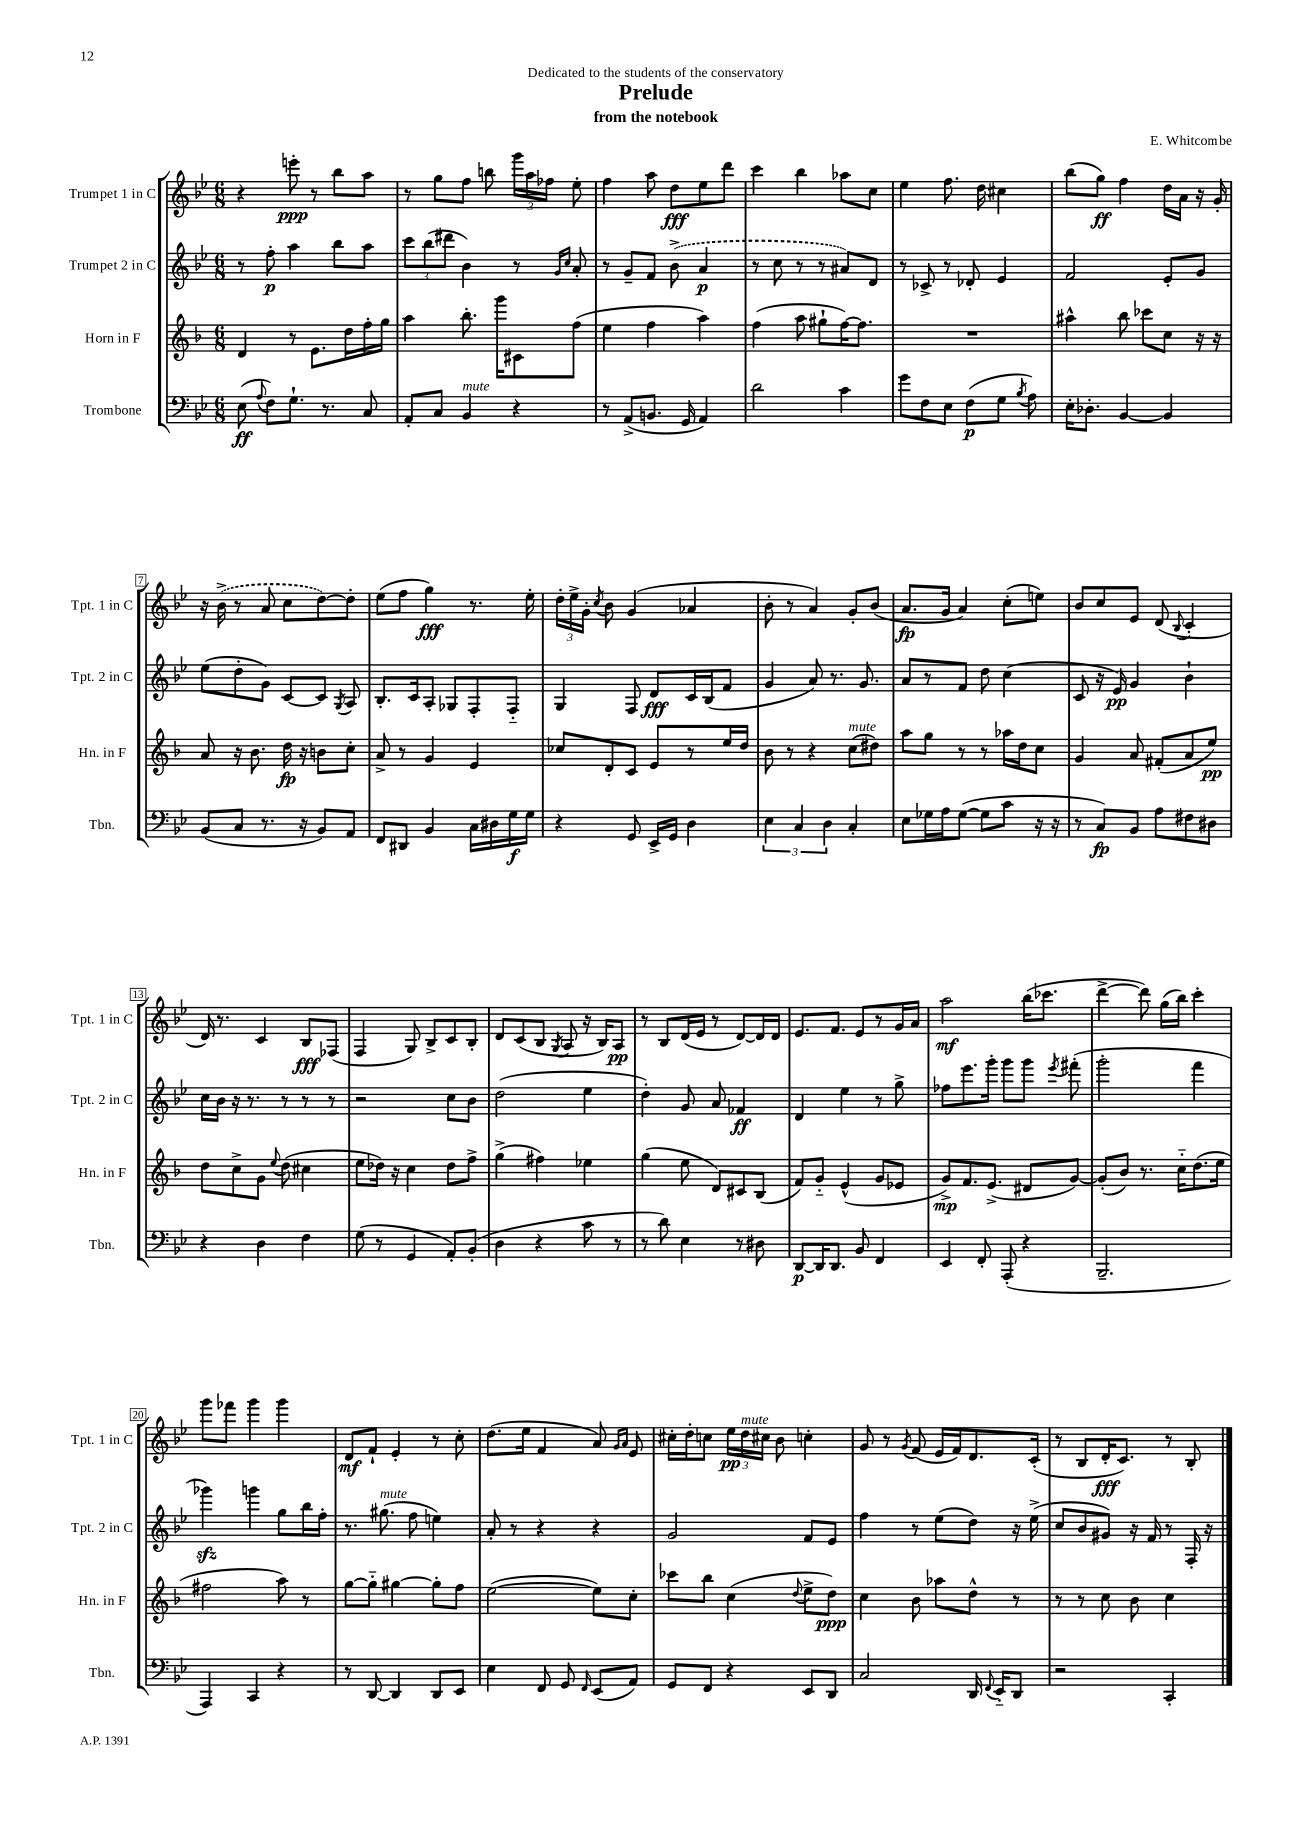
\header { title = "Prelude" composer = "E. Whitcombe" subtitle = "from the notebook" dedication = "Dedicated to the students of the conservatory" }
<<
\new StaffGroup <<
\new Staff = "s0" \with { instrumentName = "Trumpet 1 in C" shortInstrumentName = "Tpt. 1 in C" } {
    \clef treble \key bes \major \numericTimeSignature \time 6/8
    \autoBeamOff r4 e'''8-.\ppp r8 bes''8[ a''8] |
    r8 g''8[ f''8] b''8 \tuplet 3/2 { g'''16[ a''16 fes''16] } ees''8-. |
    f''4 a''8 d''8[\fff ees''8 d'''8] |
    c'''4 bes''4 aes''8[ c''8] |
    ees''4 f''8. d''16 cis''4 |
    bes''8[( g''8]\ff) f''4 d''16[ a'16] r16 g'16-. |
    r16 \once \slurDashed bes'16->( r8 a'8 c''8[ d''8~) d''8]-. |
    ees''8[( f''8] g''4\fff) r8. ees''16-. |
    \tuplet 3/2 { d''16[-. ees''16-> g'16]-. } \acciaccatura { c''8 } bes'8 g'4( aes'4 |
    bes'8-. r8 a'4) g'8[-. bes'8]( |
    a'8.[\fp g'16] a'4) c''8[-.( e''8]) |
    bes'8[ c''8 ees'8] d'8( \appoggiatura { bes8 } c'4-. |
    d'16) r8. c'4 bes8[\fff fes8]( |
    f4 g8) bes8[-> c'8 bes8]-. |
    d'8[ c'8( bes8] \acciaccatura { g8 } a8 r16 bes16[) a8]\pp |
    r8 bes8[ d'16( ees'16] r8 d'8[~) d'16 d'16] |
    ees'8.[ f'8.] ees'8[ r8 g'16 a'16] |
    a''2\mf bes''16[( ces'''8.] |
    d'''4~-> d'''8) g''16[( bes''16]) c'''4-. |
    g'''8[ fes'''8] g'''4 g'''4 |
    d'8[\mf f'8]-! ees'4-. r8 c''8-. |
    d''8.[( ees''16] f'4 a'8) \grace { g'16[ a'16] } ees'8 |
    cis''16[-. d''16-. c''8] \tuplet 3/2 { ees''16[\pp d''16^\markup { \italic "mute" } cis''16] } bes'8 c''4-. |
    g'8 r8 \acciaccatura { g'8 } f'8( ees'16[ f'16) d'8. c'16]-.( |
    r8 bes8[ d'16-.\fff c'8.]) r8 bes8-. \bar "|." |
}
\new Staff = "s1" \with { instrumentName = "Trumpet 2 in C" shortInstrumentName = "Tpt. 2 in C" } {
    \clef treble \key bes \major \numericTimeSignature \time 6/8
    \autoBeamOff r8 f''8-.\p a''4 bes''8[ a''8] |
    \tuplet 3/2 { c'''8[ bes''8( dis'''8] } bes'4) r8 \grace { g'16[ c''16] } a'8-. |
    r8 g'8[-- f'8] \once \slurDashed bes'8->( a'4\p |
    r8 c''8 r8 r8 ais'8[) d'8] |
    r8 ces'8-> r8 des'8-. ees'4 |
    f'2 ees'8[-. g'8] |
    ees''8[( d''8-. g'8]) c'8[~ c'8] \acciaccatura { g8 } a8 |
    bes8.[-. c'16 a8]-. ges8[ f8-. f8]-_ |
    g4 f8 d'8[\fff c'16 bes16( f'8] |
    g'4 a'8) r8. g'8. |
    a'8[ r8 f'8] d''8 c''4( |
    c'8 r16 ees'16\pp) g'4 bes'4-! |
    c''16[ bes'16] r16 r8. r8 r8 r8 |
    r2 c''8[ bes'8] |
    d''2( ees''4 |
    d''4-.) g'8 a'8 fes'4\ff |
    d'4 ees''4 r8 g''8-> |
    fes''8[ ees'''8. g'''16]-. g'''8[ g'''8] \acciaccatura { ees'''8 } fis'''8-.( |
    g'''2-. f'''4 |
    ges'''4\sfz) g'''4 g''8[ bes''16 f''16]-. |
    r8. gis''8.^\markup { \italic "mute" }( f''8 e''4) |
    a'8-. r8 r4 r4 |
    g'2 f'8[ ees'8] |
    f''4 r8 ees''8[( d''8]) r16 ees''16->( |
    c''8[ bes'8 gis'8]) r16 f'16 r8 f16-. r16 \bar "|." |
}
\new Staff = "s2" \with { instrumentName = "Horn in F" shortInstrumentName = "Hn. in F" } {
    \clef treble \key f \major \numericTimeSignature \time 6/8
    \autoBeamOff d'4 r8 e'8.[ d''16 f''16-. g''16] |
    a''4 bes''8.-. g'''16[ cis'8 f''8]( |
    e''4 f''4 a''4) |
    f''4( a''8 gis''8[-! f''16~) f''8.] |
    R2. |
    ais''4-^ bes''8 ces'''8[ c''8] r16 r16 |
    a'8 r16 bes'8. d''16\fp r16 b'8[ c''8]-. |
    a'8-> r8 g'4 e'4 |
    ces''8[ d'8-. c'8] e'8[ r8 e''16 d''16] |
    bes'8 r8 r4 c''8[^\markup { \italic "mute" }( dis''8]) |
    a''8[ g''8] r8 r8 aes''16[ d''16 c''8] |
    g'4 a'8 fis'8[-.( a'8 e''8]\pp) |
    d''8[ c''8-> g'8] \appoggiatura { e''8 } d''8( cis''4 |
    e''8[ des''16]) r16 c''4 des''8[ f''8]-> |
    g''4->( fis''4) ees''4 |
    g''4( e''8 d'8[) cis'8 bes8]( |
    f'8[) g'8]-_ e'4-^( g'8[ ees'8] |
    g'8[->\mp) f'8. e'8.]->( dis'8[ g'8]~) |
    g'8[-.( bes'8]) r8. c''16[-_ d''8.( e''16] |
    fis''2 a''8) r8 |
    g''8[~ g''8]-_ gis''4~ gis''8[-. f''8] |
    e''2~( e''8[) c''8]-. |
    ces'''8[ bes''8] c''4( \appoggiatura { d''8 } e''8[-> d''8]\ppp) |
    c''4 bes'8 aes''8[ d''8]-^ r8 |
    r8 r8 c''8 bes'8 c''4 \bar "|." |
}
\new Staff = "s3" \with { instrumentName = "Trombone" shortInstrumentName = "Tbn." } {
    \clef bass \key bes \major \numericTimeSignature \time 6/8
    \autoBeamOff ees8\ff( \appoggiatura { a8 } f8[) g8.]-! r8. c8 |
    a,8[-. c8] bes,4^\markup { \italic "mute" } r4 |
    r8 a,8[->( b,8.] g,16 a,4) |
    d'2 c'4 |
    g'8[ f8 ees8] f8[\p( g8] \acciaccatura { bes8 } a8) |
    ees16[-. des8.]-. bes,4~ bes,4 |
    bes,8[( c8] r8. r16 bes,8[) a,8] |
    f,8[ dis,8] bes,4 c16[ dis16 g16\f g16] |
    r4 g,8 ees,16[-> g,16] d4 |
    \tuplet 3/2 { ees4 c4 d4 } c4-. |
    ees8[ ges16 a16 ges8]~( ges8[ c'8] r16 r16 |
    r8 c8[\fp) bes,8] a8[ fis8 dis8] |
    r4 d4 f4 |
    g8( r8 g,4 a,8[-.) bes,8]-.( |
    d4 r4 c'8 r8 |
    r8 d'8) ees4 r8 dis8 |
    d,8[~\p d,16 d,8.] bes,8 f,4 |
    ees,4 f,8-. a,,8-.( r4 |
    bes,,2.-- |
    a,,4) c,4 r4 |
    r8 d,8~ d,4 d,8[ ees,8] |
    ees4 f,8 g,8 \grace { f,16 } ees,8[( a,8]) |
    g,8[ f,8] r4 ees,8[ d,8] |
    c2 d,16 \appoggiatura { f,8 } ees,16[-_ d,8] |
    r2 c,4-. \bar "|." |
}
>>
>>
\layout { \context { \Score \override BarNumber.stencil = #(make-stencil-boxer 0.1 0.3 ly:text-interface::print) } }
